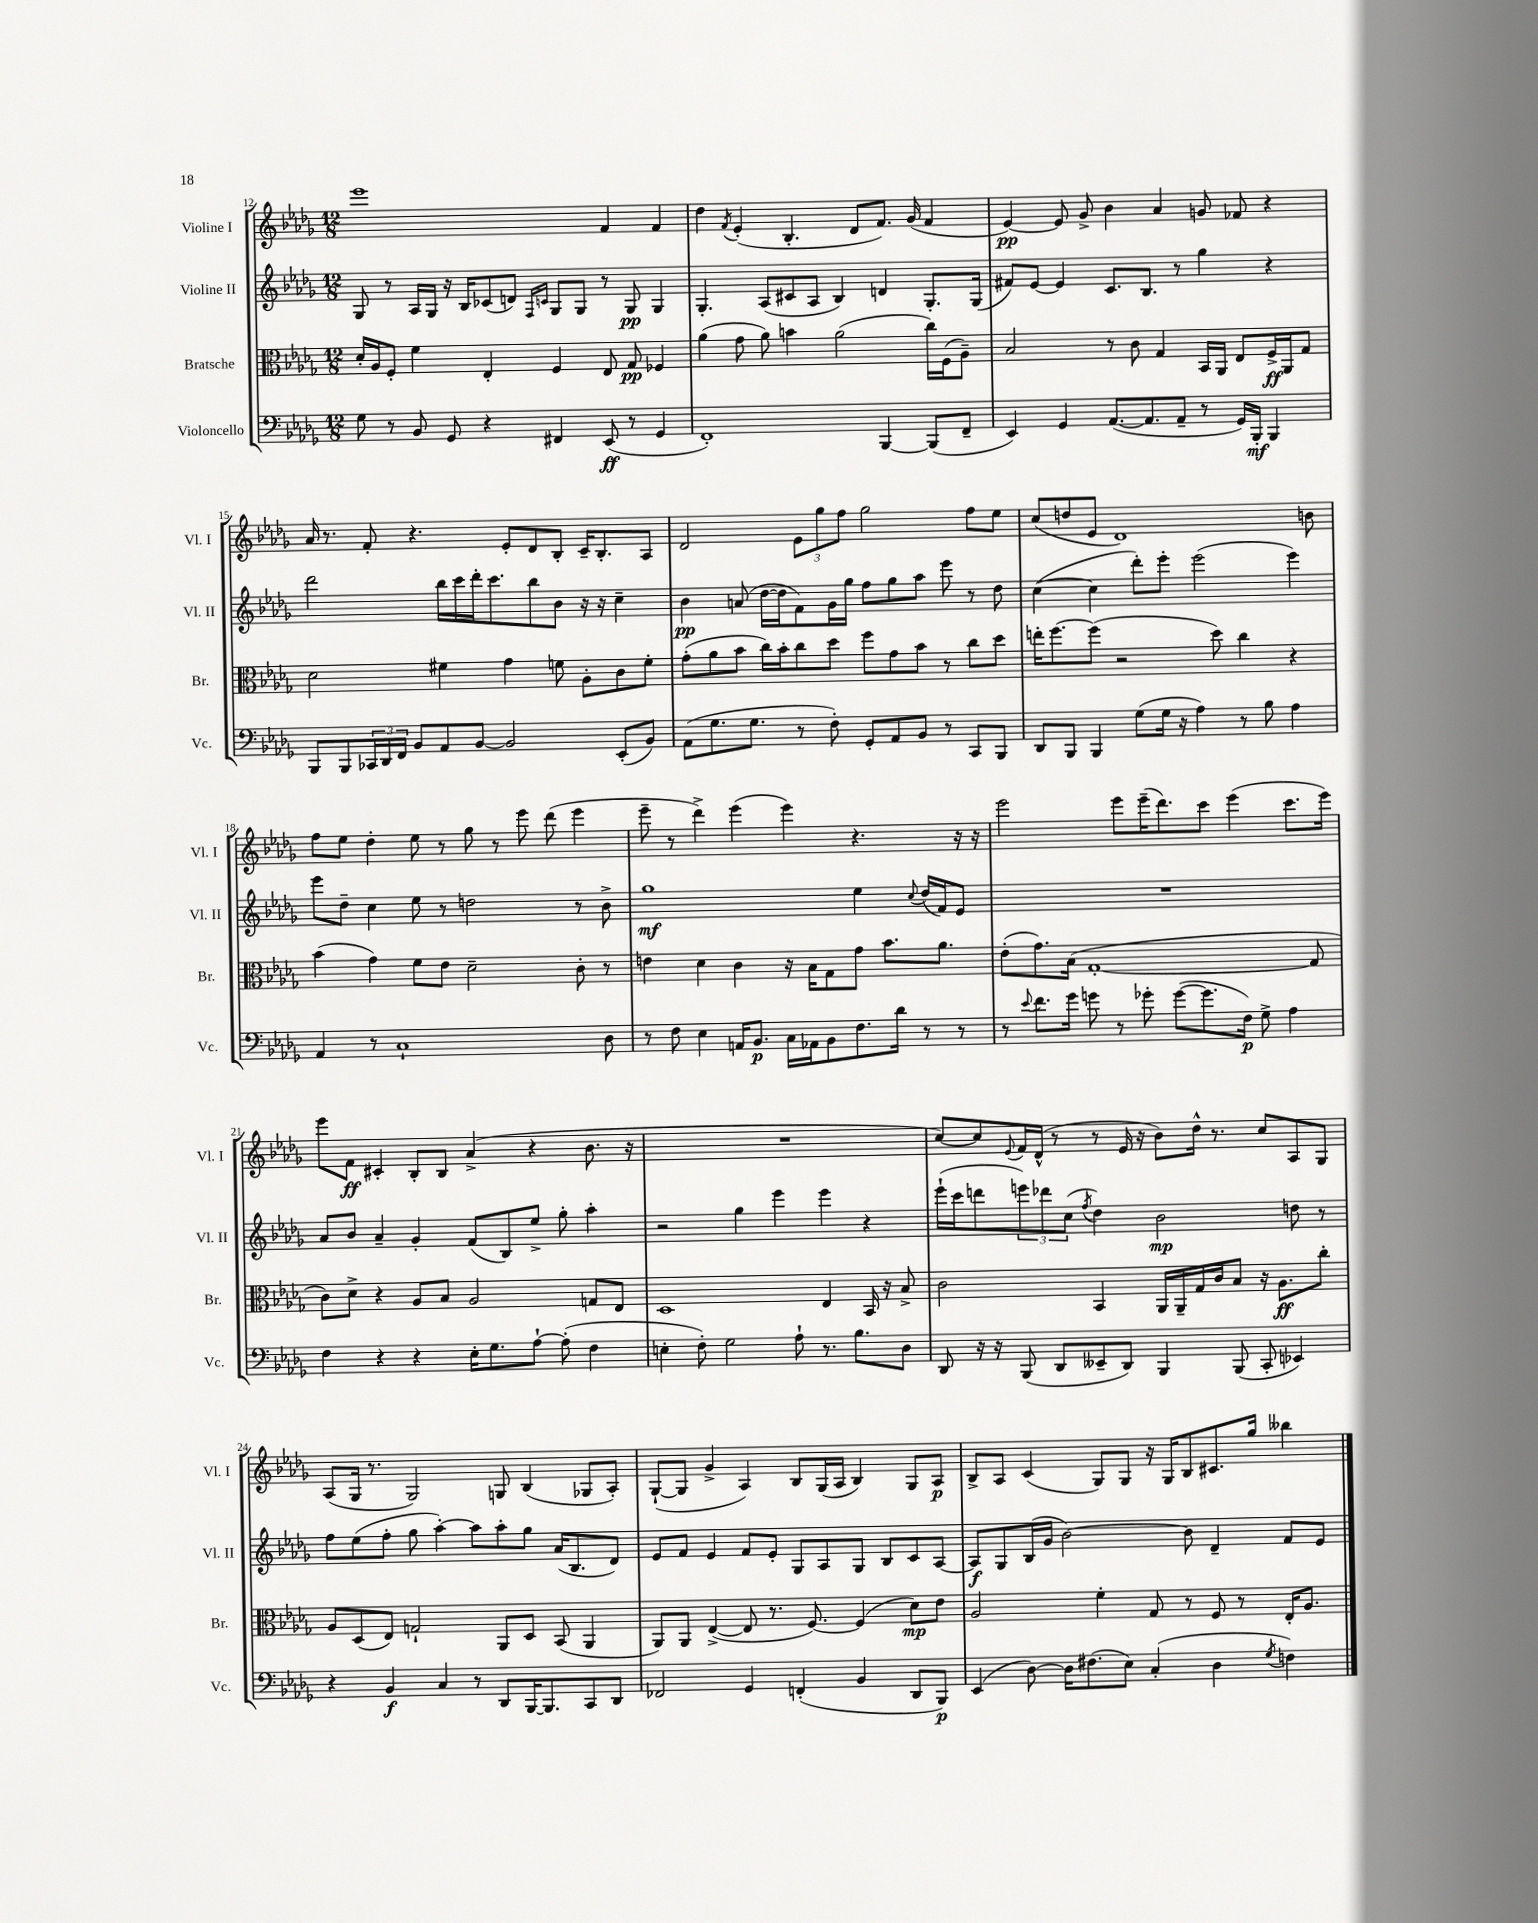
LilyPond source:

<<
\new StaffGroup <<
\new Staff = "s0" \with { instrumentName = "Violine I" shortInstrumentName = "Vl. I" } {
    \clef treble \key des \major \numericTimeSignature \time 12/8
    ees'''1 f'4 f'4 |
    des''4 \acciaccatura { f'8 } ees'4-.( bes4.-. des'8 f'8.) ges'16( f'4 |
    ees'4~\pp) ees'8 ges'8-> bes'4 aes'4 g'8 fes'8 r4 |
    aes'16 r8. f'8-. r4. ees'8-. des'8 bes8-. c'16-- bes8.-. aes8 |
    des'2 \tuplet 3/2 { ees'8 ges''8 f''8 } ges''2 f''8 ees''8 |
    c''8( d''8 ees'8 des'1) b'8 |
    f''8 ees''8 des''4-. ees''8 r8 ges''8 r8 ees'''8 des'''8( ees'''4 |
    ees'''8-- r8 des'''4->) ees'''4( ees'''4) r4. r16 r16 |
    ees'''2 ees'''8 ees'''16--( des'''8.) c'''8 ees'''4( c'''8. ees'''16) |
    ees'''8 f'8\ff cis'4-. bes8-. bes8 aes'4->( r4 bes'8. r16 |
    R1. |
    c''8~) c''8 \appoggiatura { ees'8 } f'16 des'16-^( r8 r8 ees'16 r16 bes'8) des''16-^ r8. c''8 aes8 ges8 |
    aes8( ges16 r8. ges2) g8 bes4( ges8 aes8-.) |
    ges8~-!( ges8 ges'4-> aes4) bes8 ges16( aes16 bes4) ges8 aes8\p |
    bes8-> aes8 c'4( ges8) ges8 r16 ges16 bes8 cis'8. ges''16 beses''4 \bar "|." |
}
\new Staff = "s1" \with { instrumentName = "Violine II" shortInstrumentName = "Vl. II" } {
    \clef treble \key des \major \numericTimeSignature \time 12/8
    ges8 r8 aes16 ges16 r16 bes16 ces'8( d'8) \grace { f16 c'16 } ges8 ges8 r8 ges8\pp ges4 |
    ges4.-. aes8( cis'8 aes8 bes4) d'4 ges8.-. ges16( |
    fis'8) ees'8~ ees'4 c'8. bes8. r8 ges''4 r4 |
    des'''2 bes''16 c'''16 des'''16-. c'''8. bes''8 bes'8 r16 r16 c''4-- |
    bes'4\pp a'8( des''16~ des''16 f'8) ges'16 ges''16 f''8 ges''8 aes''8 ees'''8 r8 des''8 |
    c''4~( c''4 des'''8-.) ees'''8-. ees'''2( ees'''4) |
    ees'''8 des''8-- c''4 ees''8 r8 d''2 r8 bes'8-> |
    ges''1\mf ees''4 \appoggiatura { c''8 } des''16( f'16) ees'8 |
    R1. |
    aes'8 bes'8 aes'4-- ges'4-. f'8( bes8) ees''8-> ges''8-. aes''4-. |
    r2 ges''4 ees'''4 ees'''4 r4 |
    ees'''16-!( c'''16 d'''8 \tuplet 3/2 { e'''8) des'''8 c''8( } \acciaccatura { f''8 } des''4) bes'2\mp d''8 r8 |
    f''8 ees''8( f''8-. ges''8 aes''4~-.) aes''8 aes''8-. ges''8 aes'16( bes8. des'8) |
    ees'8 f'8 ees'4 f'8 ees'8-. ges8 aes8 ges8 bes8 c'8 aes8~ |
    aes8\f ges8 bes16( ges'16 bes'2~) bes'8 des'4-- f'8 ees'8 \bar "|." |
}
\new Staff = "s2" \with { instrumentName = "Bratsche" shortInstrumentName = "Br." } {
    \clef alto \key des \major \numericTimeSignature \time 12/8
    des'16-. aes16 f8-. f'4 ees4-. f4 ees8 ges8\pp fes4 |
    aes'4( ges'8 aes'8) b'4 aes'2( c''16) f16( aes8--) |
    bes2 r8 c'8 ges4 bes,16 aes,16 ees8 f16->\ff aes,16 ges8 |
    des'2 fis'4 ges'4 f'8 aes8-. c'8 f'8-. |
    ges'8-.( aes'8 bes'8 c''16) bes'16-. c''8 des''8 f''8 ges'8 bes'8 r8 c''8 des''8 |
    e''16-. f''8.~ f''8( r2 des''8) c''4 r4 |
    bes'4( ges'4) f'8 ees'8 des'2-- c'8-. r8 |
    e'4 des'4 c'4 r16 bes16 ges8 ges'8 bes'8. aes'8. |
    ees'8-.( ges'8.) bes16( ges1~-. ges8 |
    c'8) des'8-> r4 aes8 bes8 aes2 g8 ees8 |
    des1 ees4 bes,16 r16 bes8-> |
    c'2 bes,4 aes,16 aes,16-- ges16 c'16 bes8 r16 aes8.\ff c''8-. |
    aes8 des8( ees8) g2-! aes,8 des8 bes,8( aes,4 |
    aes,8) aes,8 ees4~->( ees8 r8. f8.~) f4( des'8\mp) ees'8 |
    aes2 f'4-. ges8 r8 f8 r8 ees16-. aes8. \bar "|." |
}
\new Staff = "s3" \with { instrumentName = "Violoncello" shortInstrumentName = "Vc." } {
    \clef bass \key des \major \numericTimeSignature \time 12/8
    ges8 r8 bes,8 ges,8 r4 fis,4 ees,8\ff( r8 ges,4 |
    f,1-.) bes,,4~ bes,,8( f,8-- |
    ees,4) ges,4 aes,8.~( aes,8. aes,8-- r8 ges,16) bes,,16-.\mf bes,,4 |
    bes,,8 bes,,8 \tuplet 3/2 { ces,16 des,16 f,16 } bes,8 aes,8 bes,8~ bes,2 ees,8-.( bes,8) |
    aes,8( ges8. ges8. r8 f8-.) ges,8-. aes,8 bes,8 r8 c,8 bes,,8 |
    des,8 bes,,8 bes,,4 ges8( ges16 r16 aes4) r8 bes8 aes4 |
    aes,4 r8 c1-! des8 |
    r8 f8 ees4 a,16 bes,8.\p c16 aes,16 bes,8 f8. des'16 r8 r8 |
    r8 \appoggiatura { ees'8 } f'8. ges'16 g'8 r8 ges'8-. ges'8~( ges'8. f16\p) ges8-> aes4 |
    f4 r4 r4 ees16-. ges8. aes8~-! aes8-.( f4 |
    e4-. f8-.) ges2 aes8-! r8. bes8. des8 |
    des,8 r16 r16 bes,,8( des,8 eeses,8-- des,8) bes,,4 bes,,8( c,8-. ees,4) |
    r4 bes,4\f c4 r8 des,8 bes,,16~ bes,,8. c,8 des,8 |
    fes,2 ges,4 f,4-.( bes,4 des,8 bes,,8\p) |
    ees,4( des8~) des16 fis8.( ees8) c4-.( des4 \acciaccatura { ges8 } f4) \bar "|." |
}
>>
>>
\layout { \context { \Score currentBarNumber = #12 } }
